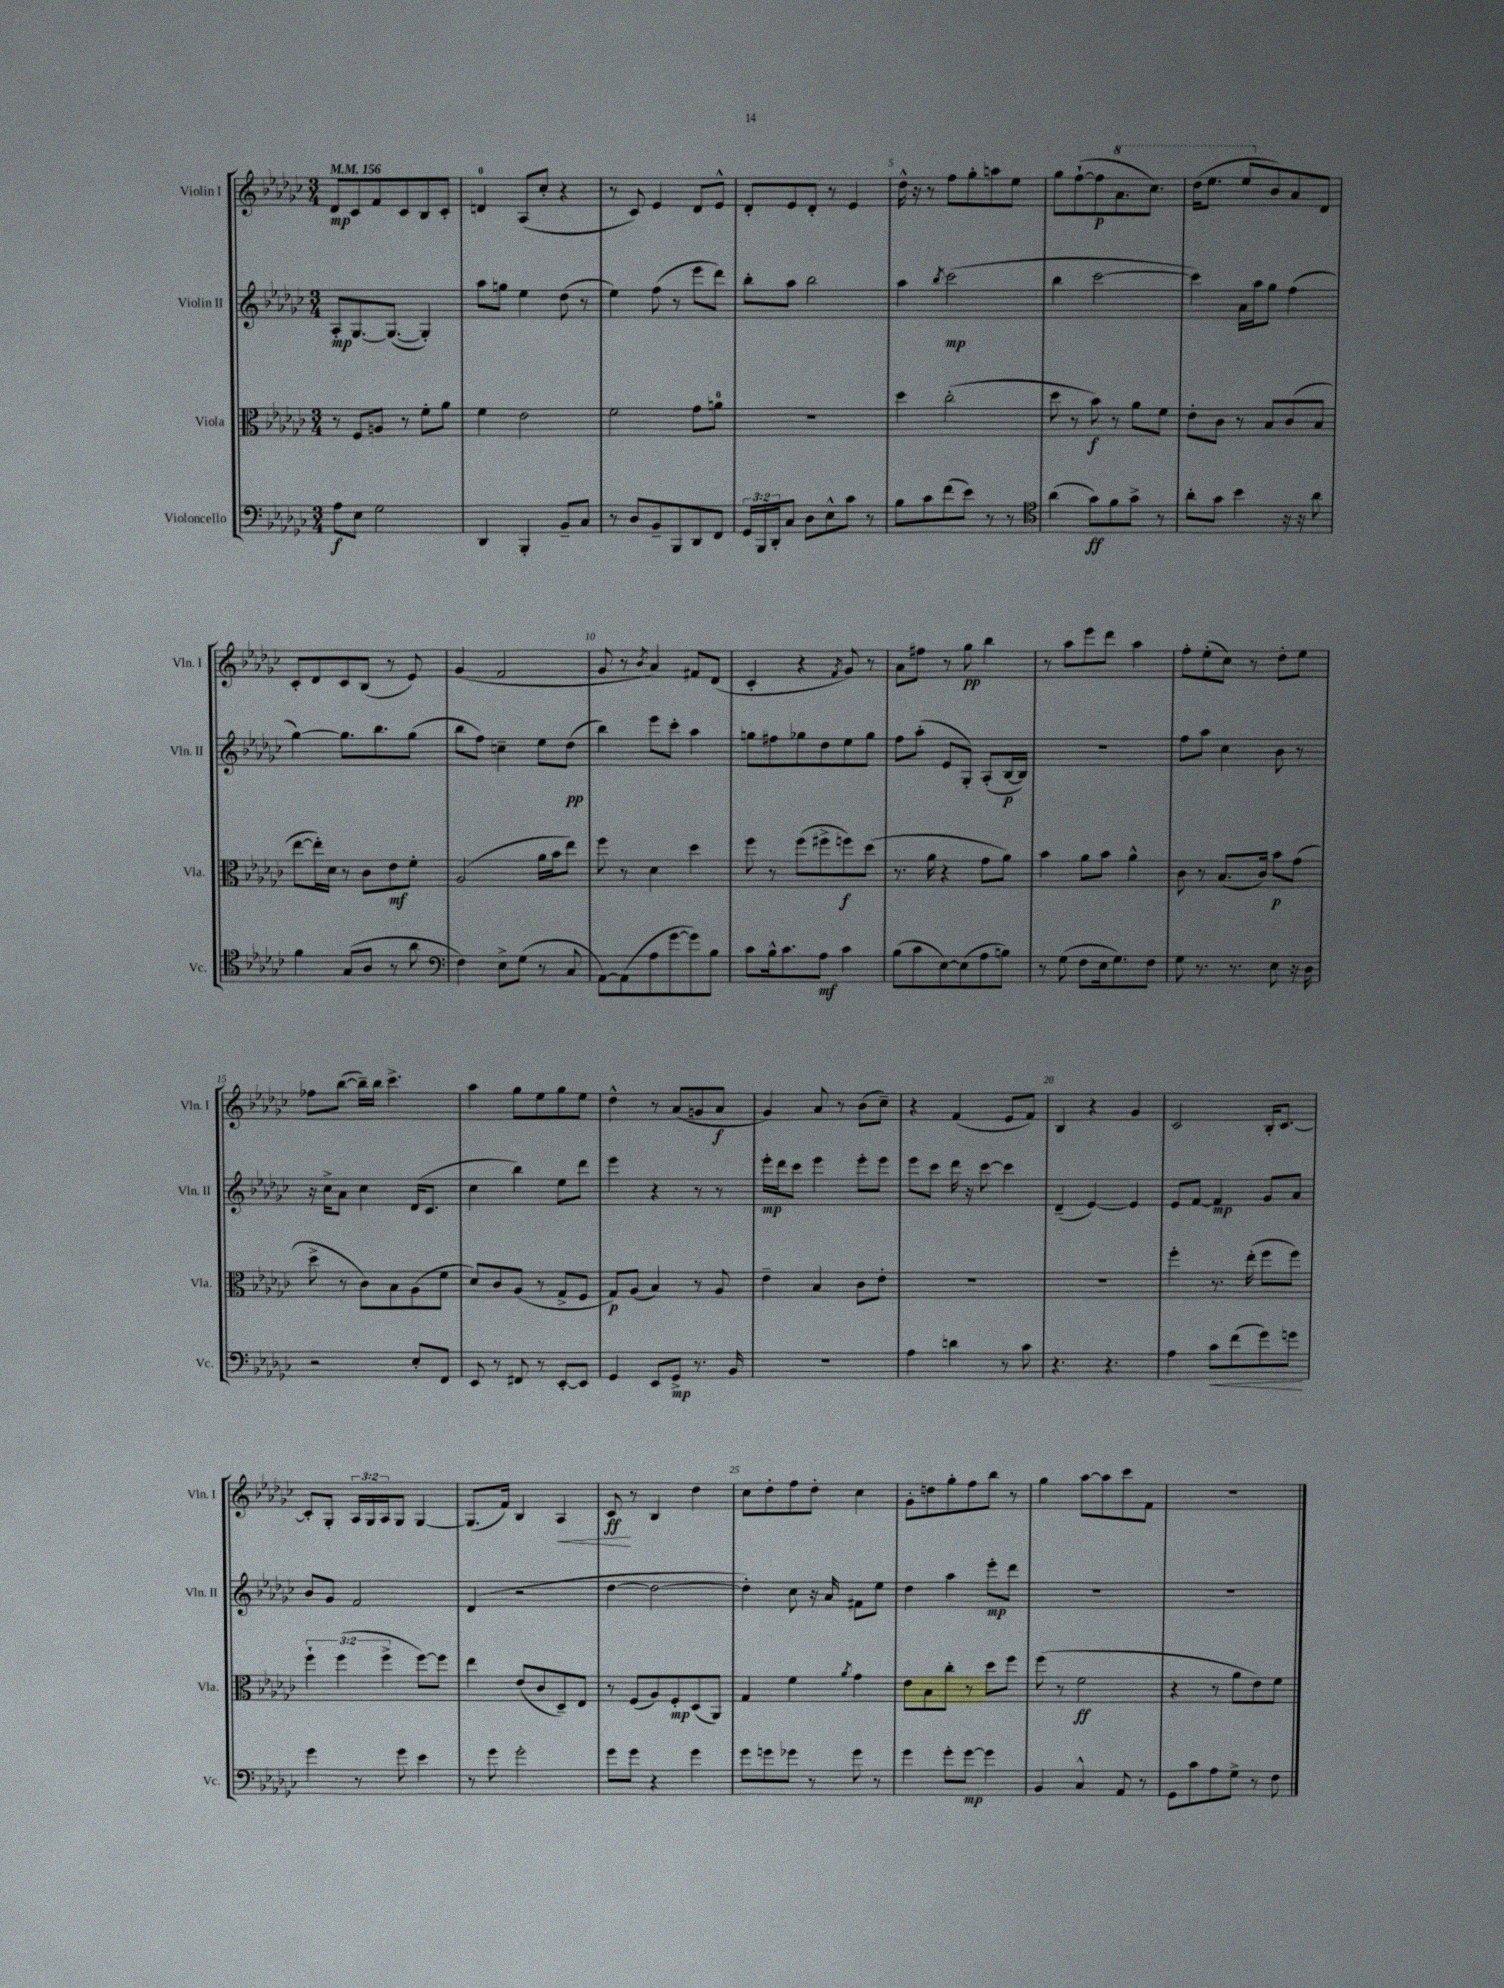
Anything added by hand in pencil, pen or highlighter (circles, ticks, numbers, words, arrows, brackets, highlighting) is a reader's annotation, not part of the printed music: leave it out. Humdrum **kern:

**kern	**dynam	**kern	**dynam	**kern	**dynam	**kern	**dynam
*part4	*part4	*part3	*part3	*part2	*part2	*part1	*part1
*staff4	*staff4	*staff3	*staff3	*staff2	*staff2	*staff1	*staff1
*I"Violoncello	*	*I"Viola	*	*I"Violin II	*	*I"Violin I	*
*I'Vc.	*	*I'Vla.	*	*I'Vln. II	*	*I'Vln. I	*
*clefF4	*	*clefC3	*	*clefG2	*	*clefG2	*
*k[b-e-a-d-g-c-]	*	*k[b-e-a-d-g-c-]	*	*k[b-e-a-d-g-c-]	*	*k[b-e-a-d-g-c-]	*
*M3/4	*	*M3/4	*	*M3/4	*	*M3/4	*
*MM156	*	*MM156	*	*MM156	*	*MM156	*
=1	=1	=1	=1	=1	=1	=1	=1
8A-\L	f	8r	.	8A-'/L	mp	8d-/L	mp
8E-\J	.	8F/L	.	[8.G-/	.	8c-/	.
2G-\	.	8An/J	.	.	.	8f/	.
.	.	.	.	(8.G-/J_	.	.	.
.	.	8r	.	.	.	8c-/	.
.	.	8f'\L	.	4G-'/])	.	8B-/	.
.	.	8a-\J	.	.	.	8c-'/J	.
=2	=2	=2	=2	=2	=2	=2	=2
4DD-/	.	4f\	.	8aa-\L	.	4dn/	.
.	.	.	.	8ggn\J	.	.	.
4BBB-'/	.	2e-\	.	4ee-\	.	(8A-/L	.
.	.	.	.	.	.	8cc-'/J	.
8BB-~/L	.	.	.	(8dd-\	.	4r	.
8C-/J	.	.	.	8r	.	.	.
=3	=3	=3	=3	=3	=3	=3	=3
8r	.	2f\	.	4ee-\)	.	8r	.
8D-/L	.	.	.	.	.	8c-/)	.
8BB-~/	.	.	.	(8ff\	.	4e-/	.
8BBB-/	.	.	.	8r	.	.	.
8DD-/	.	8g-\L	.	8eee-\L	.	8d-/L	.
8FF/J	.	8an\J	.	8ddd-\J)	.	8e-^^/J	.
=4	=4	=4	=4	=4	=4	=4	=4
24GG-/LL	.	2.r	.	8bb-'\L	.	8d-'/L	.
24BBB-/	.	.	.	.	.	.	.
24DD-'/J	.	.	.	.	.	.	.
8C-/J	.	.	.	8aa-\J	.	8e-/	.
8D-\L	.	.	.	2bb-\	.	8d-'/J	.
8E-^^\	.	.	.	.	.	8r	.
8c-\J	.	.	.	.	.	4e-/	.
8r	.	.	.	.	.	.	.
=5	=5	=5	=5	=5	=5	=5	=5
8B-\L	.	4dd-\	.	4aa-\	.	16dd-^^\	.
.	.	.	.	.	.	16r	.
8c-\	.	.	.	.	.	8r	.
.	.	.	.	8qbb-/	.	.	.
(8f\	.	(2cc-'\	.	(2ccc-\	mp	8ff\L	.
8e-\J)	.	.	.	.	.	8gg-'\	.
8r	.	.	.	.	.	8aan\	.
8r	.	.	.	.	.	8ee-\J	.
=6	=6	=6	=6	=6	=6	=6	=6
*clefC4	*	*	*	*	*	*	*
(4a-\	.	8dd-\	.	4bb-\	.	8gg-\L	.
.	.	8r	.	.	.	([8ff`\	.
8g-\L)	ff	8b-\)	f	[2ccc-\	.	8ff\]	p
*	*	*	*	*	*	*8va	*
8f\	.	8r	.	.	.	8.aa-\	.
8g-^\J	.	8a-\L	.	.	.	.	.
.	.	.	.	.	.	8.ccc-\J)	.
8r	.	8f\J	.	.	.	.	.
=7	=7	=7	=7	=7	=7	=7	=7
8a-'\L	.	8e-'\L	.	4ccc-\])	.	(16ddd-\KL	.
.	.	.	.	.	.	8.eee-\J	.
8g-\J	.	8c-\J	.	.	.	.	.
4b-\	.	8r	.	16a-\LL	.	8eee-/L	.
.	.	.	.	16aa-\J	.	.	.
*	*	*	*	*	*	*X8va	*
.	.	8B-/L	.	8gg-\J	.	8b-/)	.
16r	.	(8c-/	.	(4ff\	.	8a-/	.
16r	.	.	.	.	.	.	.
8a-\	.	8B-/J	.	.	.	8d-/J	.
!!LO:LB:g=z
=8	=8	=8	=8	=8	=8	=8	=8
4f\	.	[8ee-\L	.	[4gg-\)	.	8c-'/L	.
.	.	16ee-'\L])	.	.	.	8d-/	.
.	.	16d-\JJ	.	.	.	.	.
(8G-/L	.	8r	.	8.gg-\L]	.	8c-/	.
8A-/J	.	8c-\L	.	.	.	(8B-/J	.
.	.	.	.	8.bb-\	.	.	.
8r	.	8e-\	mf	.	.	8r	.
8a-\	.	8f'\J	.	(8gg-\J	.	8e-/)	.
=9	=9	=9	=9	=9	=9	=9	=9
*clefF4	*	*	*	*	*	*	*
4F\)	.	(2A-/	.	8bb-\L	.	(4g-/	.
.	.	.	.	8ff\J)	.	.	.
8E-^\L	.	.	.	4ccn~\	.	2f/	.
(8G-\J	.	.	.	.	.	.	.
8r	.	16a-\LL	.	8ee-\L	.	.	.
.	.	16b-\J	.	.	.	.	.
8C-/	.	8ee-\J)	.	(8dd-\J	pp	.	.
=10	=10	=10	=10	=10	=10	=10	=10
[8AA-\L)	.	8ff\	.	4bb-\)	.	8g-/	.
(8AA-\]	.	8r	.	.	.	8r	.
.	.	.	.	.	.	8qb-/	.
8A-\	.	4d-\	.	8eee-\L	.	4a-/)	.
[8g-\	.	.	.	8ccc-'\J	.	.	.
8g-\])	.	4dd-\	.	4aa-\	.	8f#X/L	.
8B-\J	.	.	.	.	.	(8d-/J	.
=11	=11	=11	=11	=11	=11	=11	=11
8c-\L	.	8ff\	.	8ggn\L	.	4c-'/	.
16B-^^\k	.	8r	.	8ff#X\	.	.	.
8.c-\	.	.	.	.	.	.	.
.	.	(8ff\L	.	8gg-X\	.	4r	.
8A-\J	mf	8ff#X^\	.	8dd-\	.	.	.
.	.	.	.	.	.	8qf/	.
4c-\	.	8ffn\)	f	8ee-\	.	8g-/)	.
.	.	(8dd-\J	.	8gg-\J	.	8r	.
=12	=12	=12	=12	=12	=12	=12	=12
(8B-\L	.	8.r	.	8ff\L	.	8a-\L	.
8c-\	.	.	.	(8aa-'\J	.	8ff#X\J	.
.	.	16a-\	.	.	.	.	.
[8E-\)	.	4r	.	8e-/L	.	8r	.
(8E-\]	.	.	.	8G-'/J)	.	8gg-\	pp
8A-\	.	8g-\L	.	(8A-'/L	.	4bb-\	.
8Bn\J)	.	8a-\J)	.	[16B-/L	p	.	.
.	.	.	.	16B-/JJ])	.	.	.
=13	=13	=13	=13	=13	=13	=13	=13
8r	.	4b-\	.	2.r	.	8r	.
(8G-\	.	.	.	.	.	8aa-\L	.
8F\L	.	8a-\L	.	.	.	8eee-\	.
16E-\k	.	8b-\J	.	.	.	8ddd-\J	.
8.G-\)	.	.	.	.	.	.	.
.	.	4a-^^\	.	.	.	4aa-\	.
8F\J	.	.	.	.	.	.	.
=14	=14	=14	=14	=14	=14	=14	=14
8G-\	.	8c-\	.	8ff\L	.	8ff'\L	.
8.r	.	8r	.	8aa-\J	.	(8ee-'\	.
.	.	(8.B-/L	.	4cc-\	.	8cc-\J)	.
8.r	.	.	.	.	.	.	.
.	.	.	.	.	.	8r	.
.	.	16c-/Jk)	.	.	.	.	.
8E-\	.	8b-\L	p	8b-\	.	8dd-'\L	.
16r	.	(8g-\J	.	8r	.	8ee-\J	.
16D-\	.	.	.	.	.	.	.
!!LO:LB:g=z
=15	=15	=15	=15	=15	=15	=15	=15
2r	.	8dd-^\	.	16r	.	8ff-X\L	.
.	.	.	.	16cc-^\KL	.	.	.
.	.	8r	.	8a-\J	.	([8bb-\J	.
.	.	8c-\L)	.	4cc-\	.	16bb-~\LL])	.
.	.	.	.	.	.	16bb-\JJ	.
.	.	8B-\	.	.	.	4.ccc-^\	.
8E-'/L	.	(8A-\	.	(16d-/KL	.	.	.
.	.	.	.	8.c-/J	.	.	.
8FF/J	.	8f\J	.	.	.	.	.
=16	=16	=16	=16	=16	=16	=16	=16
8EE-/	.	8d-/L)	.	4cc-\	.	4aa-\	.
8r	.	8c-/	.	.	.	.	.
8FF#X/	.	(8A-/J	.	4bb-\)	.	8gg-\L	.
8r	.	8r	.	.	.	8ee-\	.
[8EE-'/L	.	8G-^/L	.	8ee-\L	.	8gg-\	.
8EE-/J]	.	8F/J	.	8ddd-\J	.	8ee-\J	.
=17	=17	=17	=17	=17	=17	=17	=17
4GG-/	.	8G-/L)	p	4eee-\	.	4dd-^^\	.
.	.	(8A-/J	.	.	.	.	.
8EE-/L	.	4B-/)	.	4r	.	8r	.
8GG-^/J	mp	.	.	.	.	(8a-/L	.
8.r	.	8r	.	8r	.	8gn/	.
.	.	8A-/	.	8r	.	8a-/J	f
16BB-/	.	.	.	.	.	.	.
=18	=18	=18	=18	=18	=18	=18	=18
2.r	.	4e-~\	.	16eee-'\LL	mp	4g-/)	.
.	.	.	.	16ddd-\J	.	.	.
.	.	.	.	8ccc-\J	.	.	.
.	.	4B-/	.	4eee-\	.	8a-/	.
.	.	.	.	.	.	8r	.
.	.	8c-\L	.	8eee-'\L	.	(8b-\L	.
.	.	8e-'\J	.	8eee-\J	.	8cc-~\J)	.
=19	=19	=19	=19	=19	=19	=19	=19
4A-\	.	2.r	.	8eee-\L	.	4r	.
.	.	.	.	8ccc-\J	.	.	.
4dn\	.	.	.	16ddd-\	.	(4f/	.
.	.	.	.	16r	.	.	.
.	.	.	.	[8ccc-\	.	.	.
8r	.	.	.	4ccc-\]	.	8e-/L	.
8c-\	.	.	.	.	.	8f/J)	.
=20	=20	=20	=20	=20	=20	=20	=20
4.r	.	2.r	.	(4d-~/	.	4B-/	.
.	.	.	.	[4e-/)	.	4r	.
4.r	.	.	.	.	.	.	.
.	.	.	.	4e-/]	.	4g-/	.
=21	=21	=21	=21	=21	=21	=21	=21
4A-\	.	4ff'\	.	8e-/L	.	2c-/	.
.	.	.	.	[8f/J	.	.	.
!	!LO:HP:b	!	!	!	!	!	!
8c-\L	<	8.r	.	4f/]	mp	.	.
(8f\	.	.	.	.	.	.	.
.	.	(16ee-'\	.	.	.	.	.
8g-\)	.	8ff\L	.	8g-/L	.	16B-'/KL	.
.	.	.	.	.	.	[8.c-/J	.
8gn\J	.	8ff\J)	.	8a-/J	.	.	.
.	[	.	.	.	.	.	.
!!LO:LB:g=z
=22	=22	=22	=22	=22	=22	=22	=22
4g-\	.	6ff`\	.	8b-/L	.	8c-'/L]	.
.	.	.	.	8g-/J	.	8G-'/J	.
.	.	(6ff\	.	.	.	.	.
8r	.	.	.	2f/	.	24A-/LL	.
.	.	.	.	.	.	24G-/	.
.	.	6ff^\	.	.	.	24A-/J	.
8g-\	.	.	.	.	.	8G-/J	.
4e-\	.	[8ff\L)	.	.	.	[4G-/	.
.	.	8ff\J]	.	.	.	.	.
=23	=23	=23	=23	=23	=23	=23	=23
8r	.	4ee-\	.	(4d-/	.	(8.G-/L]	.
8g-\	.	.	.	.	.	.	.
.	.	.	.	.	.	16f/Jk)	.
2g-'\	.	(8e-/L	.	2r	.	4B-/	.
.	.	8c-/	.	.	.	.	.
!	!	!	!	!	!	!	!LO:HP:b
.	.	8D-~/)	.	.	.	4A-/	<
.	.	8E-/J	.	.	.	.	.
=24	=24	=24	=24	=24	=24	=24	=24
8g-\L	.	8r	.	[4dd-\	.	8c-/	ff
8g-\J	.	(8F/L	.	.	.	8r	[
4r	.	8A-/)	.	2dd-\_	.	4B-/	.
.	.	8F'/	mp	.	.	.	.
4g-\	.	(8D-/	.	.	.	4dd-\	.
.	.	8AA-/J)	.	.	.	.	.
=25	=25	=25	=25	=25	=25	=25	=25
8g-\L	.	4G-/	.	4dd-'\])	.	8cc-\L	.
8gn\	.	.	.	.	.	8dd-'\	.
8g-X\J	.	4f\	.	8cc-\	.	8ff\	.
8r	.	.	.	16r	.	8dd-'\J	.
.	.	.	.	16a-/	.	.	.
.	.	8qa-/	.	.	.	.	.
8g-\	.	4g-\	.	8f#X\L	.	4cc-\	.
8r	.	.	.	8ee-\J	.	.	.
=26	=26	=26	=26	=26	=26	=26	=26
4g-\	.	8e-\L	.	4dd-\	.	8g-'\L	.
.	.	8B-\	.	.	.	8ddn\	.
8g-'\L	.	8cc-'\J	.	4aa-\	.	8gg-'\	.
[8g-\J	mp	8r	.	.	.	8ff\	.
4g-\]	.	8dd-\L	.	8eee-'\L	mp	8bb-\J	.
.	.	8ff\J	.	8ddd-\J	.	8r	.
=27	=27	=27	=27	=27	=27	=27	=27
4BB-/	.	(8ff\	.	2.r	.	4gg-\	.
.	.	8r	.	.	.	.	.
4C-^^/	.	2f\	ff	.	.	[8aa-\L	.
.	.	.	.	.	.	8aa-\]	.
8AA-/	.	.	.	.	.	8ccc-\	.
8r	.	.	.	.	.	8f\J	.
=28	=28	=28	=28	=28	=28	=28	=28
8GG-\L	.	4r	.	2.r	.	2.r	.
8c-\	.	.	.	.	.	.	.
8A-\	.	8r	.	.	.	.	.
8G-^\J	.	8a-\L	.	.	.	.	.
8r	.	8e-\)	.	.	.	.	.
8F\	.	8f\J	.	.	.	.	.
==	==	==	==	==	==	==	==
*-	*-	*-	*-	*-	*-	*-	*-
